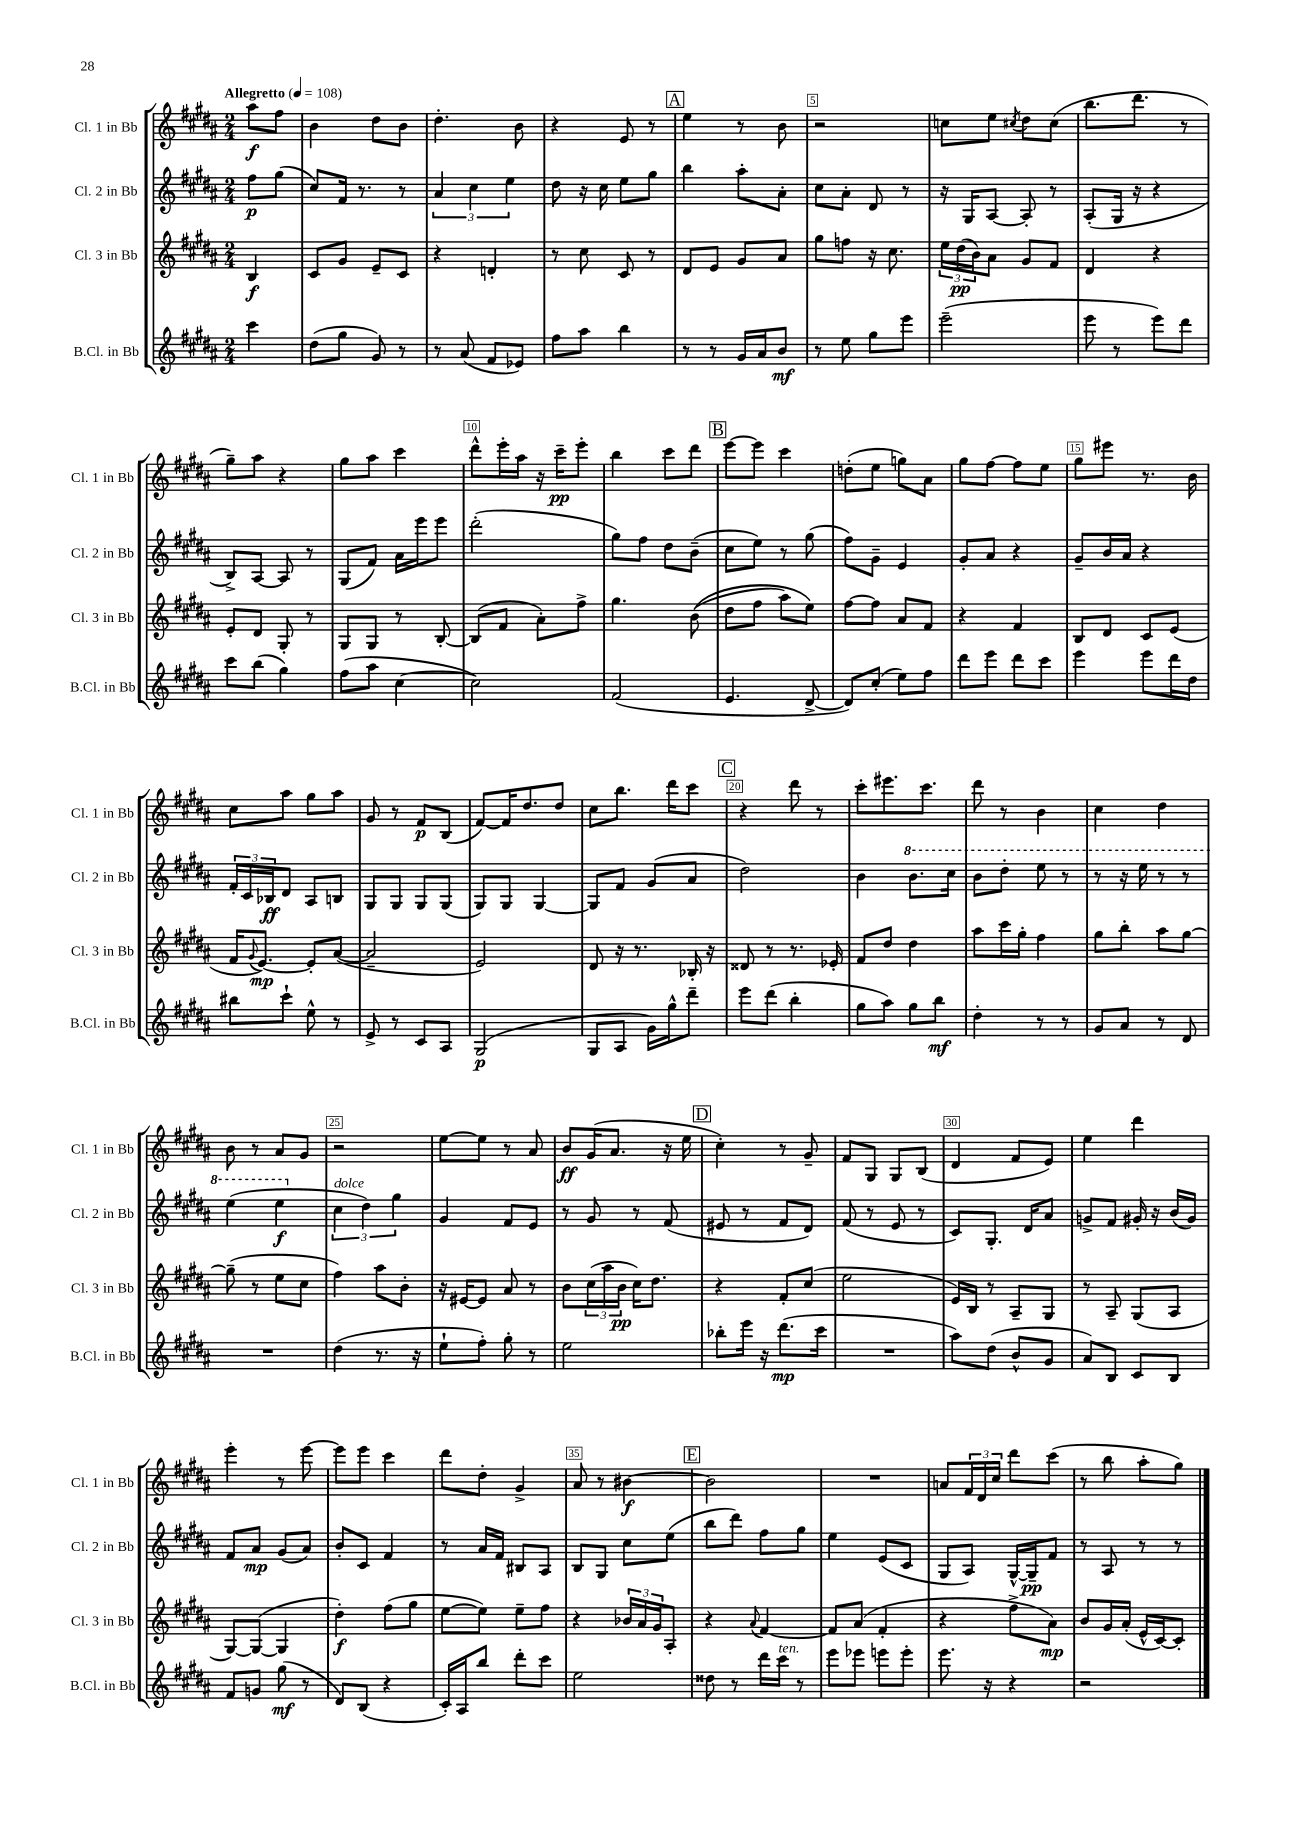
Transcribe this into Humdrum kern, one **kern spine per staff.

**kern	**kern	**kern	**kern
*staff4	*staff3	*staff2	*staff1
*clefG2	*clefG2	*clefG2	*clefG2
*k[f#c#g#d#a#]	*k[f#c#g#d#a#]	*k[f#c#g#d#a#]	*k[f#c#g#d#a#]
*M2/4	*M2/4	*M2/4	*M2/4
*MM108	*MM108	*MM108	*MM108
4ccc#	4B	8ff#	8aa#
.	.	(8gg#	8ff#
=	=	=	=
(8dd#	8c#	8cc#)	4b
8gg#	8g#	16f#	.
.	.	8.r	.
8g#)	8e~	.	8dd#
8r	8c#	8r	8b
=	=	=	=
8r	4r	6a#	4.dd#'
(8a#	.	.	.
.	.	6cc#	.
8f#	4d'	.	.
.	.	6ee	.
8e-)	.	.	8b
=	=	=	=
8ff#	8r	8dd#	4r
8aa#	8cc#	16r	.
.	.	16cc#	.
4bb	8c#	8ee	8e
.	8r	8gg#	8r
=	=	=	=
8r	8d#	4bb	4ee
8r	8e	.	.
16g#	8g#	8aa#'	8r
16a#	.	.	.
8b	8a#	8a#'	8b
=	=	=	=
8r	8gg#	8cc#	2r
8ee	8ff	8a#'	.
8gg#	16r	8d#	.
.	8.cc#	.	.
8eee	.	8r	.
=	=	=	=
(2eee~	24ee	16r	8cc
.	(24dd#	.	.
.	.	16G#	.
.	24b)	.	.
.	8a#	[8A#	8ee
.	.	.	8qcc#
.	8g#	8A#']	8dd#
.	8f#	8r	(8cc#
=	=	=	=
8eee	4d#	(8A#'	8.bb
8r	.	16G#	.
.	.	16r	8.ddd#
8eee)	4r	4r	.
8ddd#	.	.	8r
=	=	=	=
8ccc#	8e'	8B^)	8gg#~)
(8bb	8d#	[8A#	8aa#
4gg#)	8G#'	8A#]	4r
.	8r	8r	.
=	=	=	=
(8ff#	8G#	(8G#	8gg#
8aa#	8G#	8f#)	8aa#
[4cc#	8r	16a#	4ccc#
.	.	16eee	.
.	[8B'	8eee	.
=	=	=	=
2cc#])	(8B]	(2ddd#'	8ddd#^^
.	8f#	.	16eee'
.	.	.	16aa#
.	8a#')	.	16r
.	.	.	16ccc#~
.	8ff#^	.	8eee'
=	=	=	=
(2f#	4.gg#	8gg#)	4bb
.	.	8ff#	.
.	.	8dd#	8ccc#
.	&((8b	(8b~	8ddd#
=	=	=	=
4.e	8dd#	8cc#	[8eee
.	8ff#	8ee)	8eee]
.	8aa#)	8r	4ccc#
[8d#^	8ee&)	(8gg#	.
=	=	=	=
8d#])	[8ff#	8ff#)	(8dd'
(8cc#'	8ff#]	8g#~	8ee
8ee)	8a#	4e	8gg)
8ff#	8f#	.	8a#
=	=	=	=
8ddd#	4r	8g#'	8gg#
8eee	.	8a#	[8ff#
8ddd#	4f#	4r	8ff#]
8ccc#	.	.	8ee
=	=	=	=
4eee	8B	8g#~	8gg#
.	8d#	16b	8eee#
.	.	16a#	.
8eee	8c#	4r	8.r
16ddd#	(8e	.	.
16dd#	.	.	16b
=	=	=	=
8bb#	16f#	24f#'	8cc#
.	.	24c#	.
.	8qqg#	.	.
.	[8.e)	.	.
.	.	24B-	.
8ccc#`	.	8d#	8aa#
8ee^^	8e']	8A#	8gg#
8r	([8a#	8B	8aa#
=	=	=	=
8e^	2a#~]	8G#	8g#
8r	.	8G#	8r
8c#	.	8G#	8f#
8A#	.	(8G#	(8B
=	=	=	=
(2G#	2e)	8G#)	[8f#)
.	.	8G#	16f#]
.	.	.	8.dd#
.	.	[4G#	.
.	.	.	8dd#
=	=	=	=
8G#	8d#	8G#]	8cc#
8A#	16r	8f#	8.bb
.	8.r	.	.
16g#)	.	(8g#	.
16gg#^^	.	.	16ddd#
8ddd#~	16B-'	8a#	8ccc#
.	16r	.	.
=	=	=	=
8eee	8d##	2dd#)	4r
(8ddd#	8r	.	.
4bb'	8.r	.	8ddd#
.	.	.	8r
.	16e-'	.	.
=	=	=	=
8gg#	8f#	4b	8ccc#'
8aa#)	8dd#	.	8.eee#
8gg#	4dd#	8.bb	.
.	.	.	8.ccc#
8bb	.	.	.
.	.	16ccc#	.
=	=	=	=
4dd#'	8aa#	8bb	8ddd#
.	16ccc#	8ddd#'	8r
.	16gg#'	.	.
8r	4ff#	8eee	4b
8r	.	8r	.
=	=	=	=
8g#	8gg#	8r	4cc#
8a#	8bb'	16r	.
.	.	16eee	.
8r	8aa#	8r	4dd#
8d#	[8gg#	8r	.
=	=	=	=
2r	(8gg#~]	(4eee	8b
.	8r	.	8r
.	8ee	4eee	8a#
.	8cc#	.	8g#
=	=	=	=
(4dd#	4ff#)	6cc#	2r
.	.	6dd#)	.
8.r	8aa#	.	.
.	.	6gg#	.
.	8b'	.	.
16r	.	.	.
=	=	=	=
8ee`	16r	4g#	[8ee
.	[16e#	.	.
8ff#')	8e#]	.	8ee]
8gg#'	8a#	8f#	8r
8r	8r	8e	8a#
=	=	=	=
2ee	8b	8r	8b
.	(24cc#	8g#	(16g#
.	24aa#	.	.
.	.	.	8.a#
.	24b	.	.
.	16cc#)	8r	.
.	8.dd#	.	.
.	.	(8f#	16r
.	.	.	16ee
=	=	=	=
8bb-'	4r	8e#	4cc#')
16eee	.	8r	.
16r	.	.	.
(8.ddd#	8f#'	8f#	8r
.	(8cc#	8d#)	8g#~
16ccc#	.	.	.
=	=	=	=
2r	2ee	(8f#	8f#
.	.	8r	8G#
.	.	8e	8G#
.	.	8r	(8B
=	=	=	=
8aa#)	16e)	8c#)	4d#
.	16B	.	.
(8dd#	8r	8.G#'	.
8b^^	8A#~	.	8f#
.	.	16d#	.
8g#	8G#	8a#	8e)
=	=	=	=
8a#)	8r	8g^	4ee
8B	8A#~	8f#	.
8c#	(8G#	16g#'	4ddd#
.	.	16r	.
8B	8A#	(16b	.
.	.	16g#)	.
=	=	=	=
8f#	[8G#)	8f#	4eee'
8g	(8G#_	8a#	.
(8gg#	4G#]	(8g#	8r
8r	.	8a#)	[8eee
=	=	=	=
8d#)	4dd#')	8b'	8eee]
(8B	.	8c#	8eee
4r	(8ff#	4f#	4ccc#
.	8gg#	.	.
=	=	=	=
16c#')	[8ee	8r	8ddd#
16A#	.	.	.
8bb	8ee])	16a#	8dd#'
.	.	16f#	.
8ddd#'	8ee~	8B#	4g#^
8ccc#	8ff#	8A#	.
=	=	=	=
2ee	4r	8B	8a#
.	.	8G#	8r
.	24b-	8cc#	[4b#
.	24a#	.	.
.	24g#	.	.
.	8A#'	(8ee	.
=	=	=	=
8dd##	4r	8bb	2b#]
8r	.	8ddd#)	.
.	8qqa#	.	.
16ddd#	[4f#	8ff#	.
16ccc#	.	.	.
8r	.	8gg#	.
=	=	=	=
8eee	8f#]	4ee	2r
8eee-	(8a#	.	.
8eee	4f#'	(8e	.
8eee'	.	8c#	.
=	=	=	=
8.eee	4r	8G#	8a
.	.	8A#)	24f#
.	.	.	24d#
16r	.	.	.
.	.	.	24cc#
4r	8ff#^	[16G#^^	8ddd#
.	.	16G#~]	.
.	8a#)	8f#	(8ccc#
=	=	=	=
2r	8b	8r	8r
.	16g#	8A#	8bb
.	(16a#'	.	.
.	16e^^	8r	8aa#'
.	[16c#)	.	.
.	8c#']	8r	8gg#)
==	==	==	==
*-	*-	*-	*-
